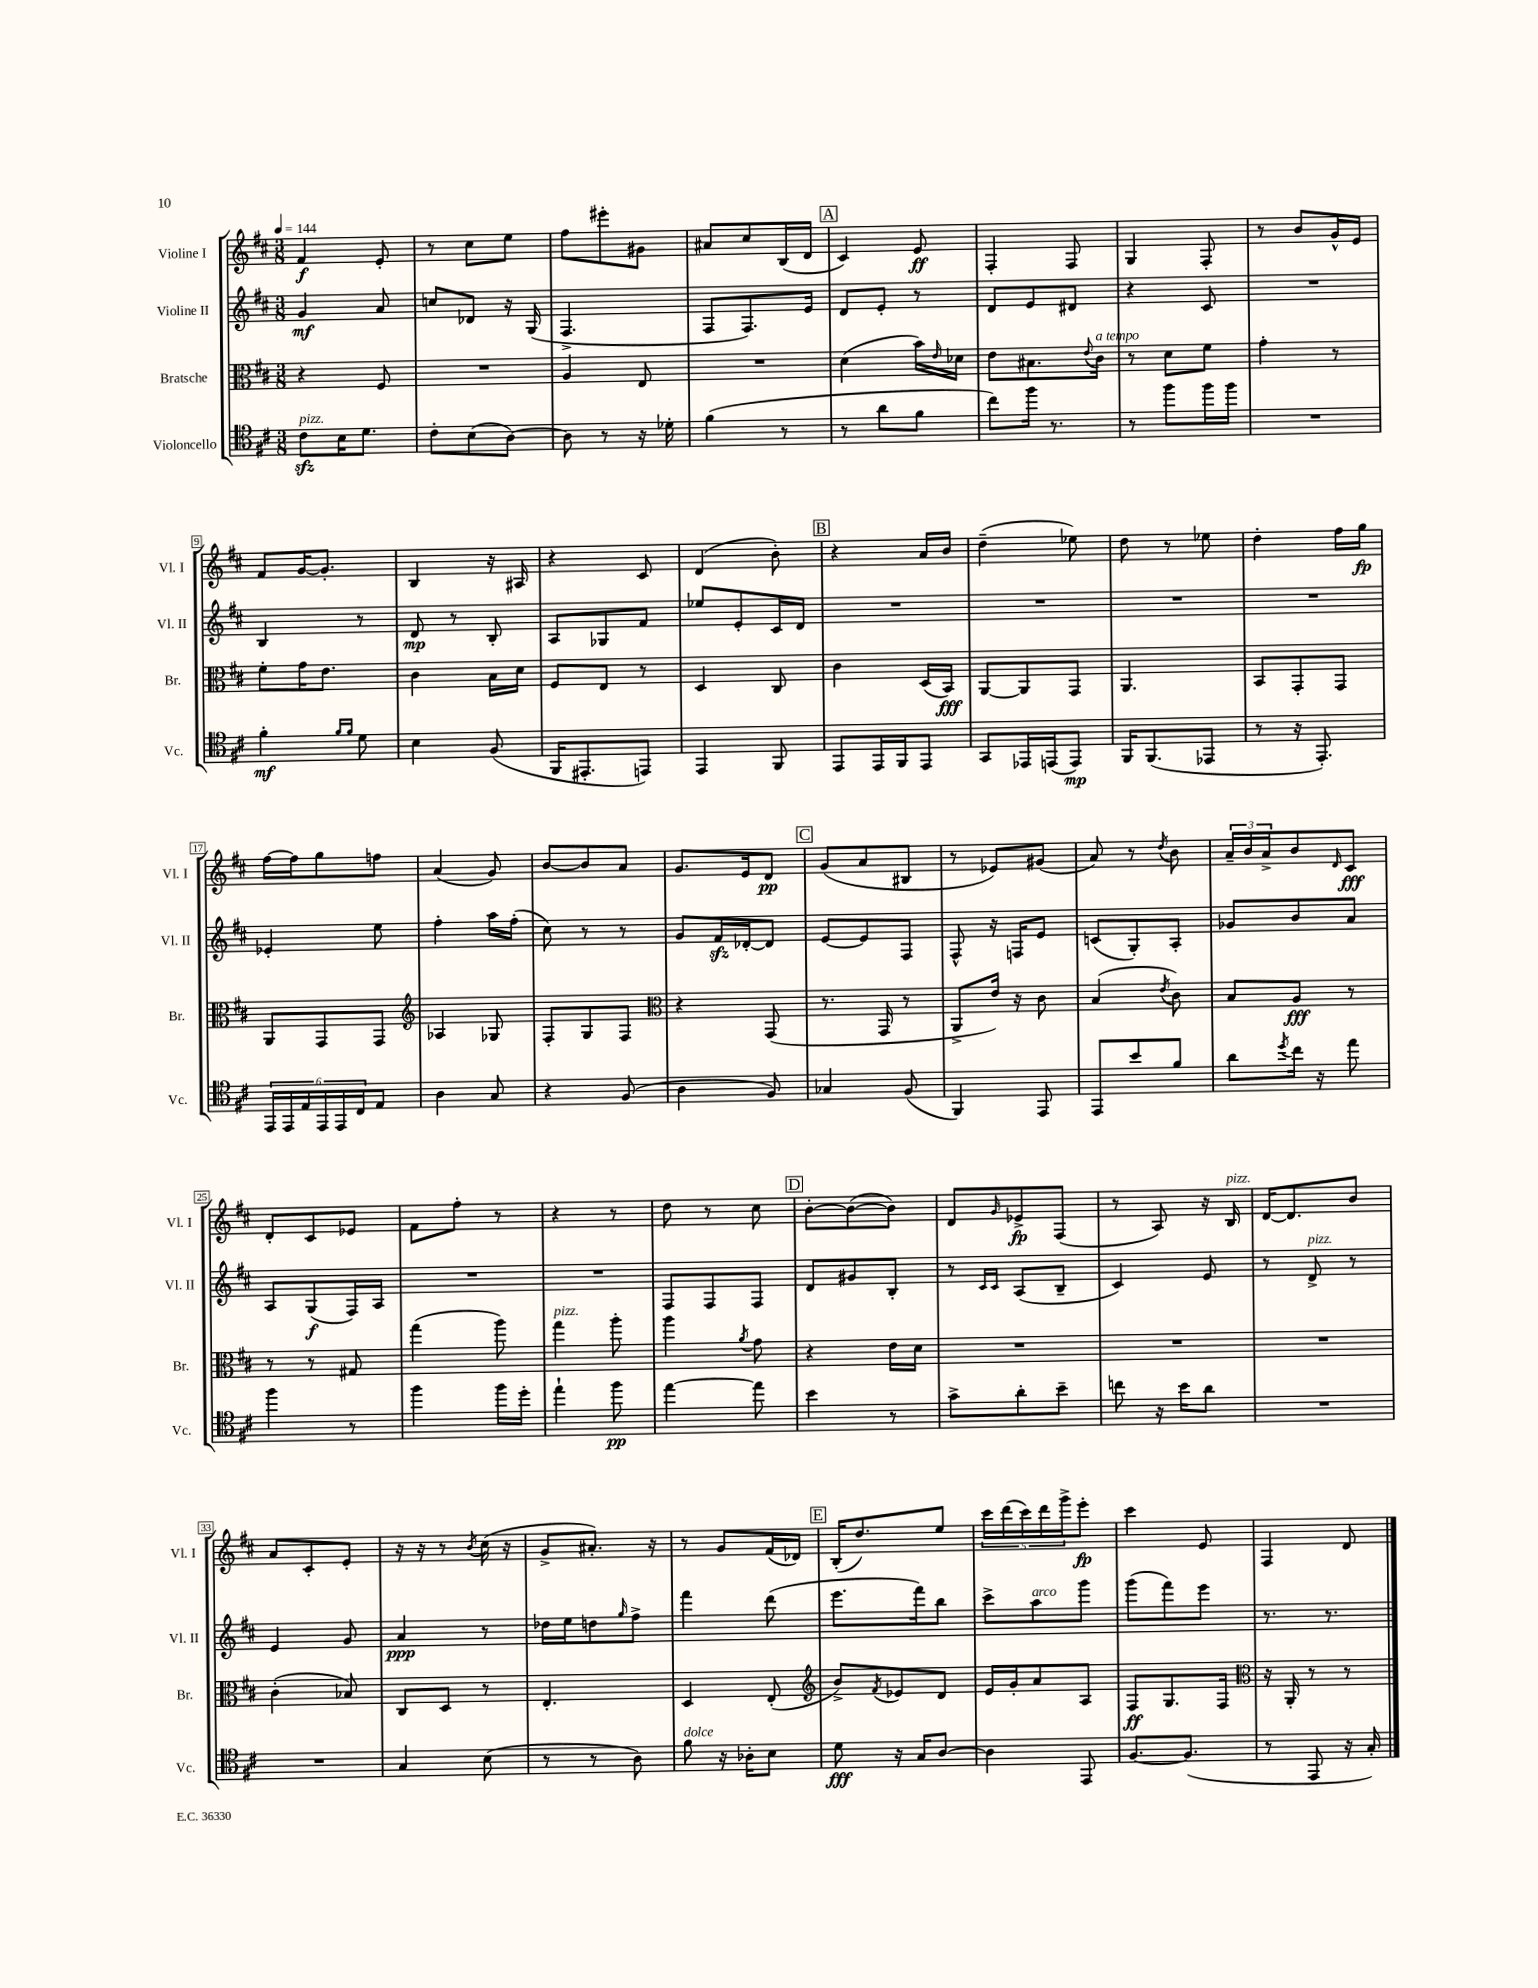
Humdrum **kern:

**kern	**kern	**kern	**kern
*staff4	*staff3	*staff2	*staff1
*clefC4	*clefC3	*clefG2	*clefG2
*k[f#c#]	*k[f#c#]	*k[f#c#]	*k[f#c#]
*M3/8	*M3/8	*M3/8	*M3/8
*MM144	*MM144	*MM144	*MM144
8c#	4r	4g	4f#
16B	.	.	.
8.d	.	.	.
.	8F#	8a	8e'
=	=	=	=
8c#'	4.r	8cc	8r
(8B	.	8d-	8cc#
[8A)	.	16r	8ee
.	.	(16G	.
=	=	=	=
8A]	4A	4.F#^	8ff#
8r	.	.	8eee#'
16r	8E	.	8g#
16d-'	.	.	.
=	=	=	=
(4f#	4.r	8F#	8a#
.	.	8.F#)	8cc#
8r	.	.	(16B
.	.	16e	16d
=	=	=	=
8r	(4d	8d	4c#)
8a	.	8e'	.
8f#	16b)	8r	8e
.	16qqe	.	.
.	16d-	.	.
=	=	=	=
8cc#)	8e	8d	4F#'
16ff#	8.B#	8e	.
8.r	.	.	.
.	.	8d#	8F#
.	8qqe	.	.
.	16c#	.	.
=	=	=	=
8r	8r	4r	4G
8ff#	8d	.	.
16ff#	8f#	8c#	8F#'
16ff#	.	.	.
=	=	=	=
4.r	4g'	4.r	8r
.	.	.	8b
.	8r	.	16g^^
.	.	.	16e
=	=	=	=
4f#'	8f#'	4B	8f#
.	16g	.	[16g
.	8.e	.	8.g']
16qqf#	.	.	.
16qqf#	.	.	.
8d	.	8r	.
=	=	=	=
4B	4c#	8d	4B
.	.	8r	.
(8F#	16B	8B'	16r
.	16d	.	16A#
=	=	=	=
16FF#	8F#	8A	4r
8.EE#'	.	.	.
.	8E	8G-	.
8EE)	8r	8f#	8c#
=	=	=	=
4EE	4D	8ee-	(4d
.	.	8e'	.
8FF#	8C#	16c#	8b')
.	.	16d	.
=	=	=	=
8EE	4c#	4.r	4r
16EE	.	.	.
16FF#	.	.	.
8EE	(16D	.	16a
.	16BB)	.	16b
=	=	=	=
8GG	[8AA	4.r	(4dd~
16EE-	8AA]	.	.
(16EE	.	.	.
8EE)	8GG	.	8ee-)
=	=	=	=
16FF#	4.AA	4.r	8dd
(8.FF#	.	.	.
.	.	.	8r
8EE-	.	.	8ee-
=	=	=	=
8r	8BB	4.r	4dd'
16r	8GG'	.	.
8.EE')	.	.	.
.	8GG	.	16ff#
.	.	.	16gg
=	=	=	=
24EE	8AA	4e-'	[16ff#
24EE	.	.	.
.	.	.	16ff#]
24E	.	.	.
24EE	8GG	.	8gg
24EE	.	.	.
24C#	.	.	.
8E	8GG	8ee	8ff
=	=	=	=
*	*clefG2	*	*
4A	4A-	4ff#'	(4a
8G	8G-	16aa	8g)
.	.	(16ff#'	.
=	=	=	=
4r	8F#'	8cc#)	[8b
.	8G	8r	8b]
(8F#	8F#	8r	8a
=	=	=	=
*	*clefC3	*	*
4A	4r	8g	8.g
.	.	16f#	.
.	.	[16d-'	16e
8F#)	(8GG	8d-]	8d
=	=	=	=
4G-	8.r	[8e	(8g
.	.	8e]	8a
.	16GG	.	.
(8F#	8r	8F#	8B#
=	=	=	=
4FF#)	8AA^	8F#^^	8r
.	16e)	16r	8e-)
.	16r	16F	.
8EE	8c#	8e	(8g#
=	=	=	=
8EE	(4B	(8c	8a)
8b	.	8G')	8r
.	8qe	.	8qdd
8f#	8c#)	8A'	8b
=	=	=	=
8a	8B	8g-	24a~
.	.	.	24b
.	.	.	24a^
8qdd	.	.	.
16cc#	8A	8b	8b
16r	.	.	.
.	.	.	16qqd
8ee	8r	8a	8c#
=	=	=	=
4ff#	8r	8A	8d'
.	8r	(8G	8c#
8r	8G#	16F#)	8e-
.	.	16A	.
=	=	=	=
4ff#	(4gg	4.r	8f#
.	.	.	8ff#'
16ff#	8aa)	.	8r
16dd'	.	.	.
=	=	=	=
4ee`	4gg	4.r	4r
8ff#	8aa'	.	8r
=	=	=	=
[4ee	4aa	8F#	8dd
.	.	8F#	8r
.	8qa	.	.
8ee]	8g	8F#	8cc#
=	=	=	=
4b	4r	8d	[8b'
.	.	8g#	(8b_
8r	16e	8B'	8b])
.	16d	.	.
=	=	=	=
8g^	4.r	8r	8d
.	.	16qqc#	.
.	.	16qqc#	16qqg
8a'	.	(8A	8e-^
8b~	.	8B~	(8F#
=	=	=	=
8cc	4.r	4c#)	8r
16r	.	.	8A)
16b	.	.	.
8a	.	8e	16r
.	.	.	16B
=	=	=	=
4.r	4.r	8r	[16d
.	.	.	8.d]
.	.	8d^	.
.	.	8r	8b
=	=	=	=
4.r	(4c#'	4e	8a
.	.	.	8c#'
.	8B-)	8g	8e'
=	=	=	=
4G	8C#	4a	16r
.	.	.	16r
.	8D	.	8r
.	.	.	8qb
(8B	8r	8r	(16cc#
.	.	.	16r
=	=	=	=
8r	4.E'	16dd-	8g^
.	.	16ee	.
8r	.	8dd	8.a#')
.	.	16qqgg	.
8A)	.	8ff#^	.
.	.	.	16r
=	=	=	=
8f#	4D	4fff#	8r
16r	.	.	8g
16A-'	.	.	.
8B	(8E'	(8ddd	(16f#
.	.	.	16d-)
=	=	=	=
*	*clefG2	*	*
8d	8b^)	8.eee	(16B'
.	.	.	8.dd)
.	8qf#	.	.
16r	8e-	.	.
16G	.	16fff#)	.
[8A	8d	8bb	8ee
=	=	=	=
4A]	16e	8ccc#^	20ccc#
.	.	.	(20ddd
.	16g'	.	.
.	.	.	20ccc#)
.	8a	8aa	.
.	.	.	20ddd
.	.	.	20ggg^
8EE	8A	8ggg	8eee'
=	=	=	=
[8.F#	8F#	(8ggg	4ccc#
.	8.G	8fff#)	.
(8.F#]	.	.	.
.	.	8eee	8e
.	16F#	.	.
=	=	=	=
*	*clefC3	*	*
8r	16r	8.r	4F#
.	16AA'	.	.
8EE	8r	.	.
.	.	8.r	.
16r	8r	.	8d
16G')	.	.	.
==	==	==	==
*-	*-	*-	*-
